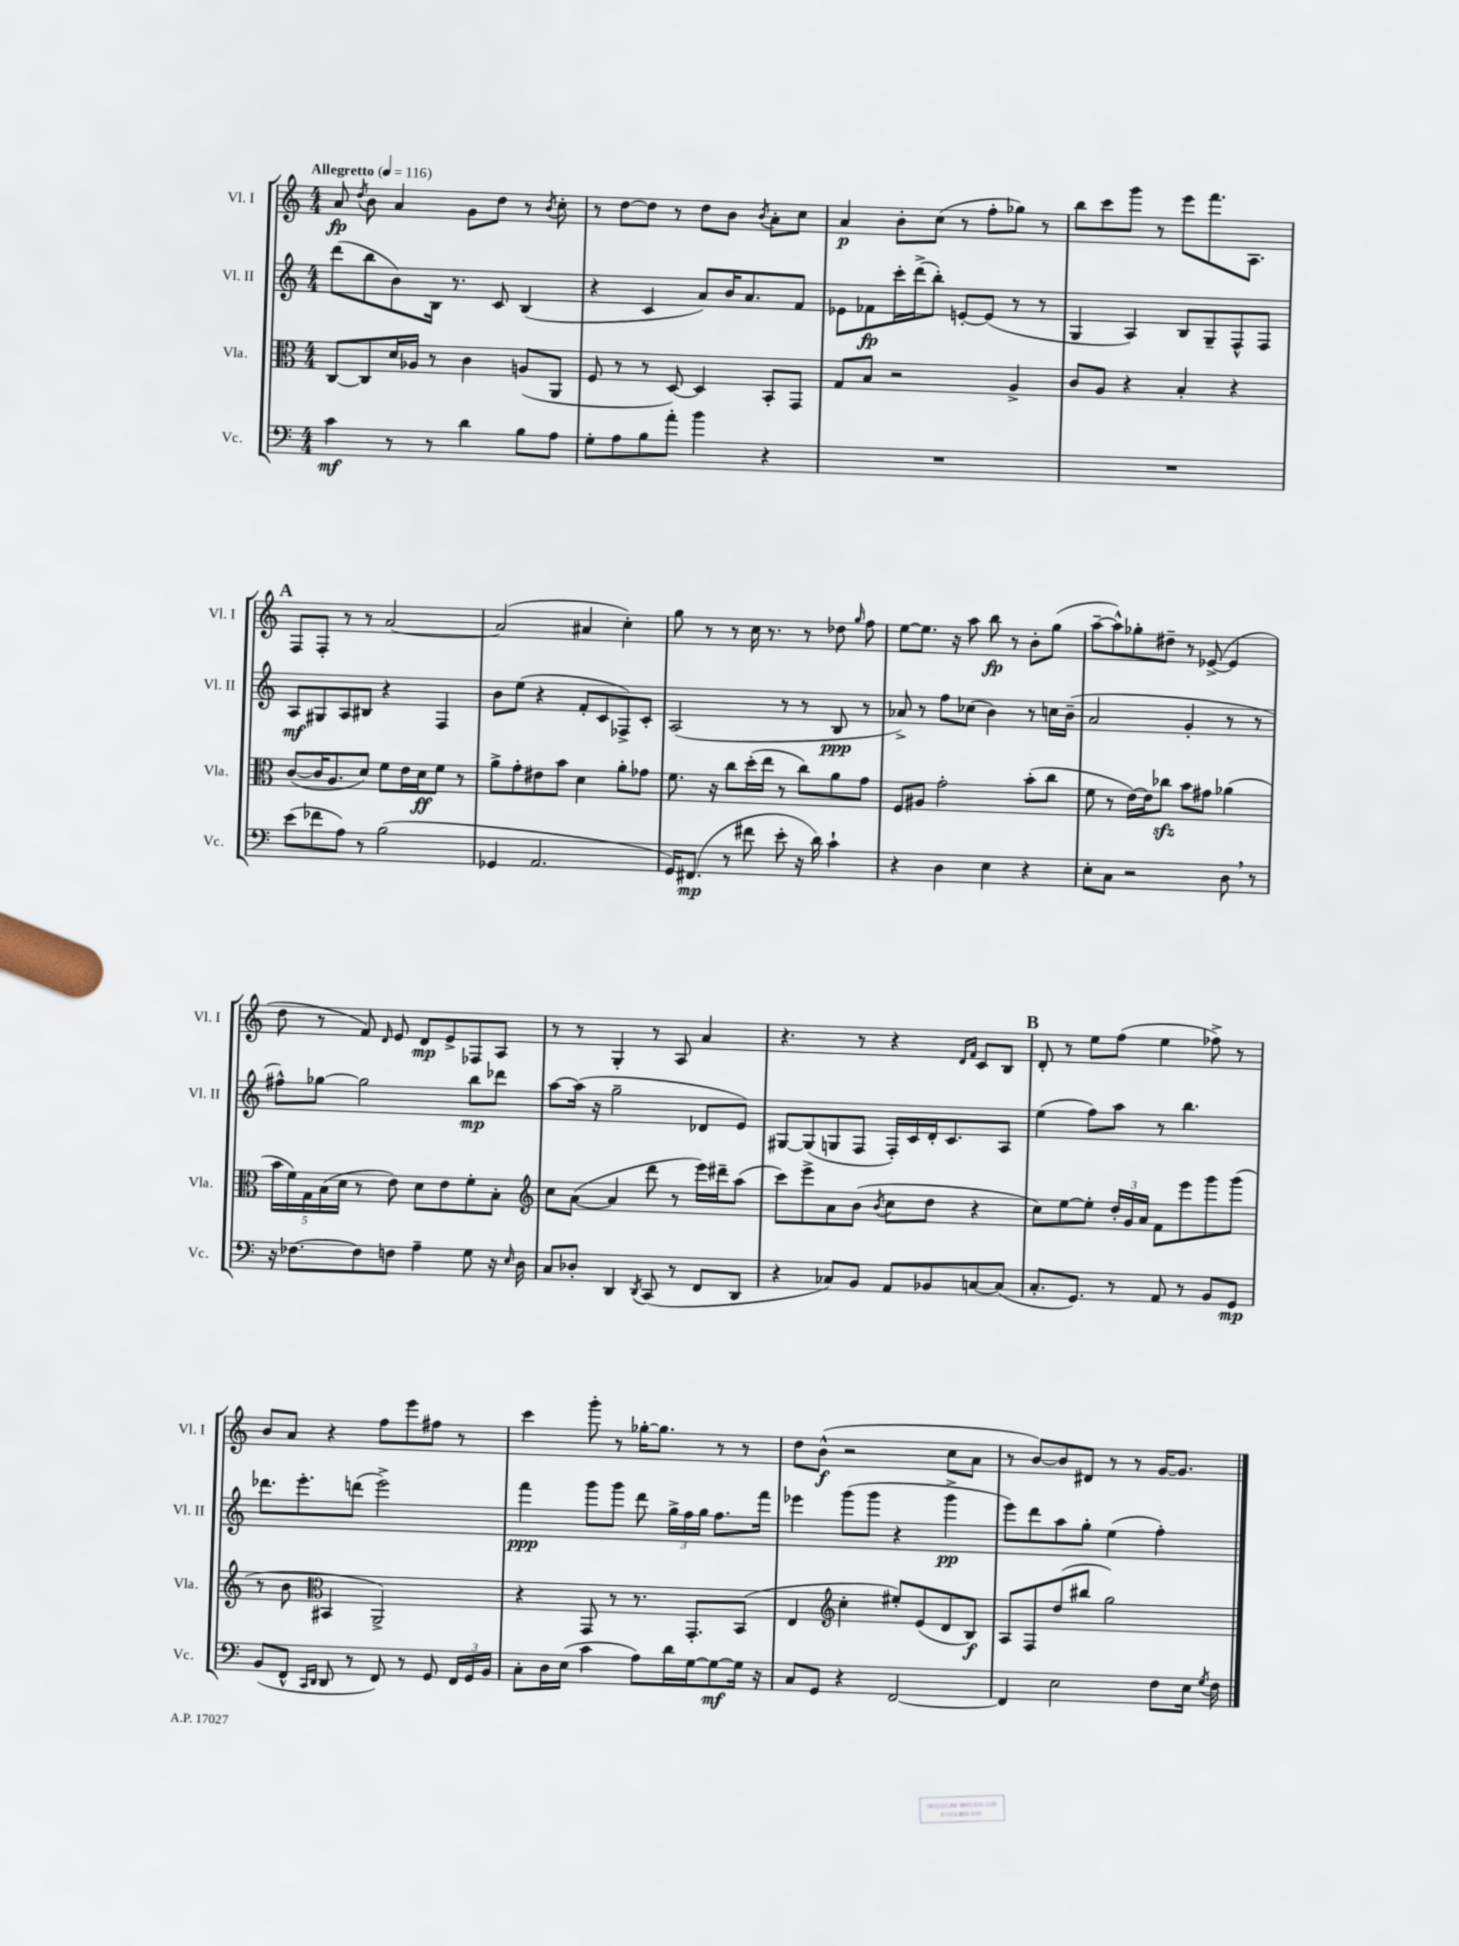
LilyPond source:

<<
\new StaffGroup <<
\new Staff = "s0" \with { instrumentName = "Vl. I" shortInstrumentName = "Vl. I" } {
    \clef treble \key c \major \numericTimeSignature \time 4/4 \tempo "Allegretto" 4 = 116
    \autoBeamOff a'8\fp \acciaccatura { d''8 } b'8 a'4 g'8[ d''8] r8 \acciaccatura { b'8 } c''8-. |
    r8 d''8[~ d''8] r8 d''8[ b'8] \acciaccatura { b'8 } a'8[-. c''8] |
    a'4\p b'8[-. c''8]( r8 f''8[-. ges''8]) r8 |
    b''8[ c'''8 g'''8] r8 e'''8[ f'''8. a8.] |
    \mark \markup { \bold "A" } f8[ f8]-. r8 r8 a'2~ |
    a'2( ais'4 c''4-.) |
    g''8 r8 r8 c''16 r8. r8 des''8 \grace { g''16 } f''8 |
    e''8[~ e''8.] r16 a''8 b''8\fp r8 b'8[-. g''8]( |
    a''8[~-- a''8-^) ges''8-. dis''8]-- r8 ees'8~->( ees'4 |
    d''8 r8 f'8) \grace { d'16 } e'8 d'8[\mp e'8-> fes8 a8] |
    r8 r8 g4-. r8 a8 a'4 |
    r4. r8 r4 \grace { d'16[ f'16] } c'8[ b8] |
    \mark \markup { \bold "B" } d'8-. r8 e''8[ f''8]( e''4 fes''8->) r8 |
    b'8[ a'8] r4 f''8[ e'''8 fis''8] r8 |
    c'''4 g'''8-. r8 ges''16[~-. ges''8.] r8 r8 |
    d''8[ b'8]-^\f( r2 c''8[ a'8] |
    r8 b'8[~) b'8 dis'8] r8 r8 g'16[~ g'8.] \bar "|." |
}
\new Staff = "s1" \with { instrumentName = "Vl. II" shortInstrumentName = "Vl. II" } {
    \clef treble \key c \major \numericTimeSignature \time 4/4
    \autoBeamOff d'''8[( b''8 b'8) b16] r8. c'8 b4( |
    r4 c'4 a'8[) b'16 a'8. f'8] |
    ees'8[ fes'8\fp c'''16-. d'''16->( b''8]-.) e'8[~-. e'8]( r8 r8 |
    g4 a4) b8[ g8-- f8-^ f8] |
    \mark \markup { \bold "A" } a8[\mf gis8 a8 bis8] r4 f4 |
    b'8[ e''8]( r4 f'8[-. c'8 fes8->) c'8]-. |
    a2( r8 r8 b8\ppp r8 |
    aes'8->) r8 f''8[ ces''8]( b'4) r8 c''16[ b'16]--( |
    a'2 g'4-. r8 r8 |
    fis''8[-^) ges''8]~ ges''2 b''8[\mp des'''8] |
    a''8[~ a''16]( r16 g''2-- des'8[ e'8]) |
    gis8[~ gis8( g8 f8] f16[-.) c'16 d'16-. c'8. a8] |
    \mark \markup { \bold "B" } e''4( f''8[) a''8] r8 b''4. |
    des'''8.[ e'''8.-. d'''8]( e'''2->) |
    f'''4\ppp g'''8[ g'''8] d'''8 \tuplet 3/2 { g''16[-> f''16 g''16] } f''8.[ f'''16] |
    ees'''4 g'''8[( g'''8] r4 g'''4->\pp |
    e'''8[) d'''8 a''8 g''8]-. e''4( f''4-.) \bar "|." |
}
\new Staff = "s2" \with { instrumentName = "Vla." shortInstrumentName = "Vla." } {
    \clef alto \key c \major \numericTimeSignature \time 4/4
    \autoBeamOff c8[~ c8 d'16 aes16] r8 c'4 a8[( a,8] |
    f8 r8 r8 d8~) d4 b,8[-. g,8] |
    g8[ b8] r2 a4-> |
    c'8[ a8] r4 b4-. r4 |
    \mark \markup { \bold "A" } c'8[~( c'16 a8. d'8]) f'8[ e'16 d'16\ff f'8] r8 |
    a'8[-> g'8-. eis'8 b'8] d'4 a'8[-. ges'8] |
    f'8. r16 c''8[ d''16-.( e''16] r8 c''8[) a'8 g'8] |
    f8[ ais8] g'2-. b'8[-.( c''8] |
    f'8 r8 e'16[~) e'16 ces''8]\sfz b'8[ gis'8] aes'4( |
    \tuplet 5/4 { b'16[ f'16) g16 b16( d'16] } r8 e'8) d'8[ e'8 f'8-. b8]-. |
    \clef treble c''8[ a'8]~( a'4 d'''8 r8 e'''16[) dis'''16-- a''8]( |
    c'''8[) e'''8-> a'8 b'8]( \acciaccatura { b'8 } c''8[ d''8] r4 |
    \mark \markup { \bold "B" } c''8[) e''8~ e''8]-. \tuplet 3/2 { d''16[-. g'16 a'16] } f'8[ e'''8 g'''8 g'''8]( |
    r8 b'8 \clef alto bis,4 a,2->) |
    r4 g,8 r8 r8. g,8.[-. b,8]( |
    e4 \clef treble c''4-. eis''8[-.) e'8( d'8 b8]\f) |
    a8[ f8 d''8( bis''8] g''2) \bar "|." |
}
\new Staff = "s3" \with { instrumentName = "Vc." shortInstrumentName = "Vc." } {
    \clef bass \key c \major \numericTimeSignature \time 4/4
    \autoBeamOff c'4\mf r8 r8 d'4 b8[ a8] |
    g8[-. a8 b8 a'8]-. b'4 r4 |
    R1 |
    R1 |
    \mark \markup { \bold "A" } e'8[( fes'8 a8]) r8 b2( |
    ges,4 a,2. |
    g,16[) fis,8.]\mp( r8 fis'8 e'8-. r16 d'16) c'4-! |
    r4 d4 e4 r4 |
    e8[-. c8] r2 d8 \breathe r8 |
    r16 fes8.[~ fes8 f8] a4-- g8 r16 \grace { e16 } d16 |
    c8[ des8]-. d,4 \acciaccatura { d,8 } c,8( r8 f,8[ d,8] |
    r4 ces8[) b,8] a,8[ bes,8 c8~ c8]( |
    \mark \markup { \bold "B" } c8.[-. g,8.]) r8 a,8 r8 b,8[ g,8]\mp |
    b,8[( f,8]-^ \grace { c,16[ d,16] } d,8 r8 f,8) r8 g,8 \tuplet 3/2 { f,16[ g,16 b,16] } |
    c8[-. d16 e16]( c'4 a8[) d'16 g16~ g8~\mf g16] r16 |
    c8[ g,8] r4 f,2~ |
    f,4 e2 f8[ e16] \acciaccatura { g8 } f16 \bar "|." |
}
>>
>>
\layout { \context { \Score \remove "Bar_number_engraver" } }
